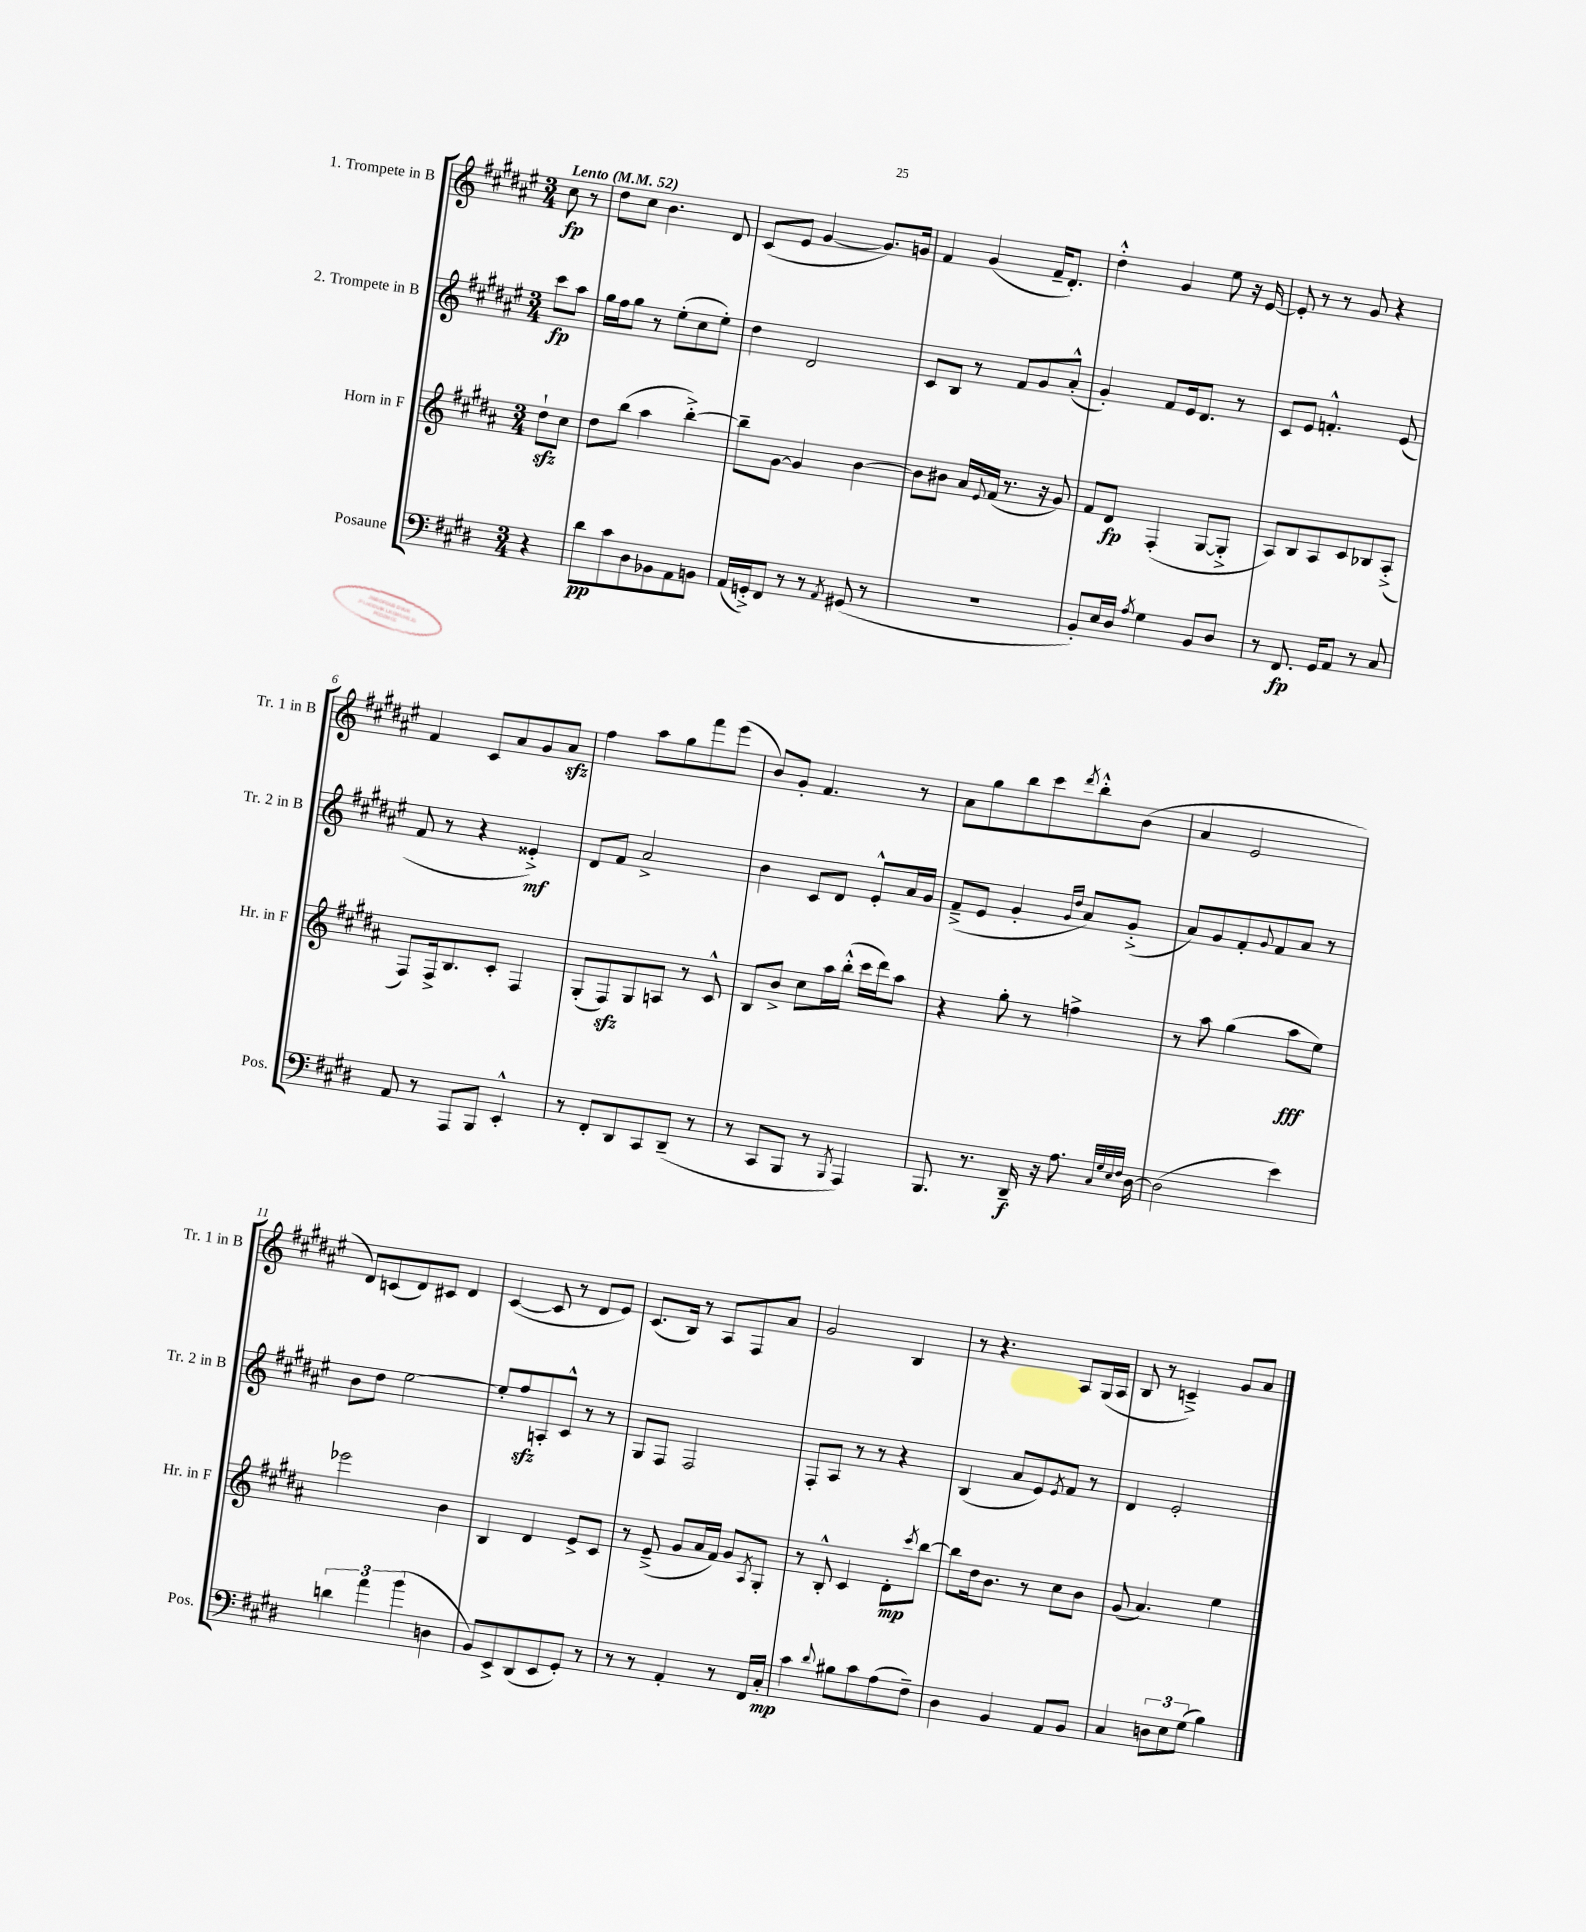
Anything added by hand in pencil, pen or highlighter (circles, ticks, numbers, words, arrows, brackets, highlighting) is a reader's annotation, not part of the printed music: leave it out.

**kern	**kern	**kern	**kern
*staff4	*staff3	*staff2	*staff1
*clefF4	*clefG2	*clefG2	*clefG2
*k[f#c#g#d#]	*k[f#c#g#d#a#]	*k[f#c#g#d#a#e#]	*k[f#c#g#d#a#e#]
*M3/4	*M3/4	*M3/4	*M3/4
*MM52	*MM52	*MM52	*MM52
4r	8dd#`	8ccc#	8cc#
.	8cc#	8aa#	8r
=	=	=	=
8d#	8dd#	16gg#	8dd#
.	.	16ff#	.
8c#	(8bb	8gg#	8cc#
8D#	4aa#	8r	4.b
8BB-	.	(8ee#'	.
8AA	[4bb'^)	8cc#	.
8BB	.	8ee#')	8d#
=	=	=	=
(16AA	8bb~]	4dd#	(8c#
16GG'^)	.	.	.
8FF#	[8g#	.	8e#
8r	4g#]	2d#	[4g#
8r	.	.	.
8qAA	.	.	.
(8GG#	[4b	.	8.g#])
8r	.	.	.
.	.	.	16g
=	=	=	=
2.r	8b]	8c#	4f#
.	8b#	8B	.
.	16a#	8r	(4g#
.	8qqe	.	.
.	(16f#	.	.
.	8.r	8f#	.
.	.	8g#	16f#~
.	16r	.	8.d#')
.	8g#)	(8a#'^^	.
=	=	=	=
8BB')	8f#	4g#')	4dd#'^^
16E	8d#	.	.
16D#	.	.	.
8qA	.	.	.
4G#	(4F#'	8f#	4g#
.	.	16e#	.
.	.	8.d#	.
8BB	[8G#	.	8ee#
8D#	8G#'^]	8r	16r
.	.	.	[16e#
=	=	=	=
8r	8A#)	8c#	8e#']
8.FF#	8B	8e#	8r
.	8A#	4.f'^^	8r
16GG#	.	.	.
8AA	8c#	.	8g#
8r	8B-	.	4r
8C#	(8A#'^	(8e#	.
=	=	=	=
8AA	8F#)	8f#	4f#
8r	16F#^	8r	.
.	8.B	.	.
8AAA	.	4r	8c#
8BBB	8c#'	.	8a#
4EE'^^	4F#	4e##'^)	8g#
.	.	.	8a#
=	=	=	=
8r	(8G#'	8d#	4ff#
8FF#'	8F#)	8f#	.
8DD#	8G#	2a#^	8aa#
8CC#	8A	.	8gg#
(8DD#~	8r	.	8fff#
8r	8c#^^	.	(8eee#
=	=	=	=
8r	8B	4b	8b)
8CC#	8b^	.	8g#'
8BBB	8cc#	8c#	4.f#
8r	16aa#	8d#	.
.	(16bb'^^	.	.
8qBBB	.	.	.
4AAA)	16ccc#	8e#'^^	.
.	16ddd#)	.	.
.	8aa#	16a#	8r
.	.	16g#	.
=	=	=	=
8.BBB	4r	(8f#~^	8a#
.	.	8e#	8gg#
8.r	.	.	.
.	8gg#'	4g#'	8bb
16DD#~	8r	.	8ccc#
16r	.	.	.
.	.	16qqg#	.
.	.	16qqdd#	8qddd#
8.A	4ff^	8a#)	8bb'^^
.	.	(8g#'^	(8b
32qqC#	.	.	.
32qqG#	.	.	.
32qqE	.	.	.
32qqF#	.	.	.
[16D#	.	.	.
=	=	=	=
(2D#]	8r	8a#)	4a#
.	8aa#	8g#	.
.	(4gg#	8f#'	2e#
.	.	8qqg#	.
.	.	8f#	.
4e)	8aa#	8a#	.
.	8ee)	8r	.
=	=	=	=
6d	2eee-	8b	8d#)
.	.	8dd#	(8c
6a	.	.	.
.	.	[2ee#	8d#)
(6b	.	.	.
.	.	.	8c#
4D	4b	.	4d#
=	=	=	=
8BB)	4B	8ee#']	([4c#
8EE^	.	8ff#	.
(8DD#	4d#	8A'	8c#]
8EE	.	8c#^^	8r
8GG#')	8e^	8r	8d#
8r	8c#	8r	8e#)
=	=	=	=
8r	8r	8G#	(8.c#
8r	(8e~^	8F#	.
.	.	.	16B)
4AA'	8g#	2F#	8r
.	16a#	.	8A#
.	16f#)	.	.
8r	8g#	.	8F#
.	8qA#	.	.
16FF#	8G#'	.	8a#
16C#'	.	.	.
=	=	=	=
4c#	8r	8F#'	2g#
.	8B'^^	8A#	.
8qqd#	.	.	.
8B#	4c#	8r	.
8c#	.	8r	.
(8A	8d#'	4r	4B
.	8qccc#	.	.
8F#~)	[8bb	.	.
=	=	=	=
4D#	8bb]	(4B	8r
.	16dd#	.	4.r
.	8.b	.	.
4BB	.	8a#	.
.	8r	8e#)	.
.	.	8qe#	.
8AA	8cc#	8f#	8A#
8BB	8b	8r	(16G#
.	.	.	16A#
=	=	=	=
4C#	(8g#	4d#	8B
.	4.a#)	.	8r
12D	.	2e#'	4c~^)
12E	.	.	.
(12G#	.	.	.
4B)	4ee	.	8g#
.	.	.	8a#
==	==	==	==
*-	*-	*-	*-
